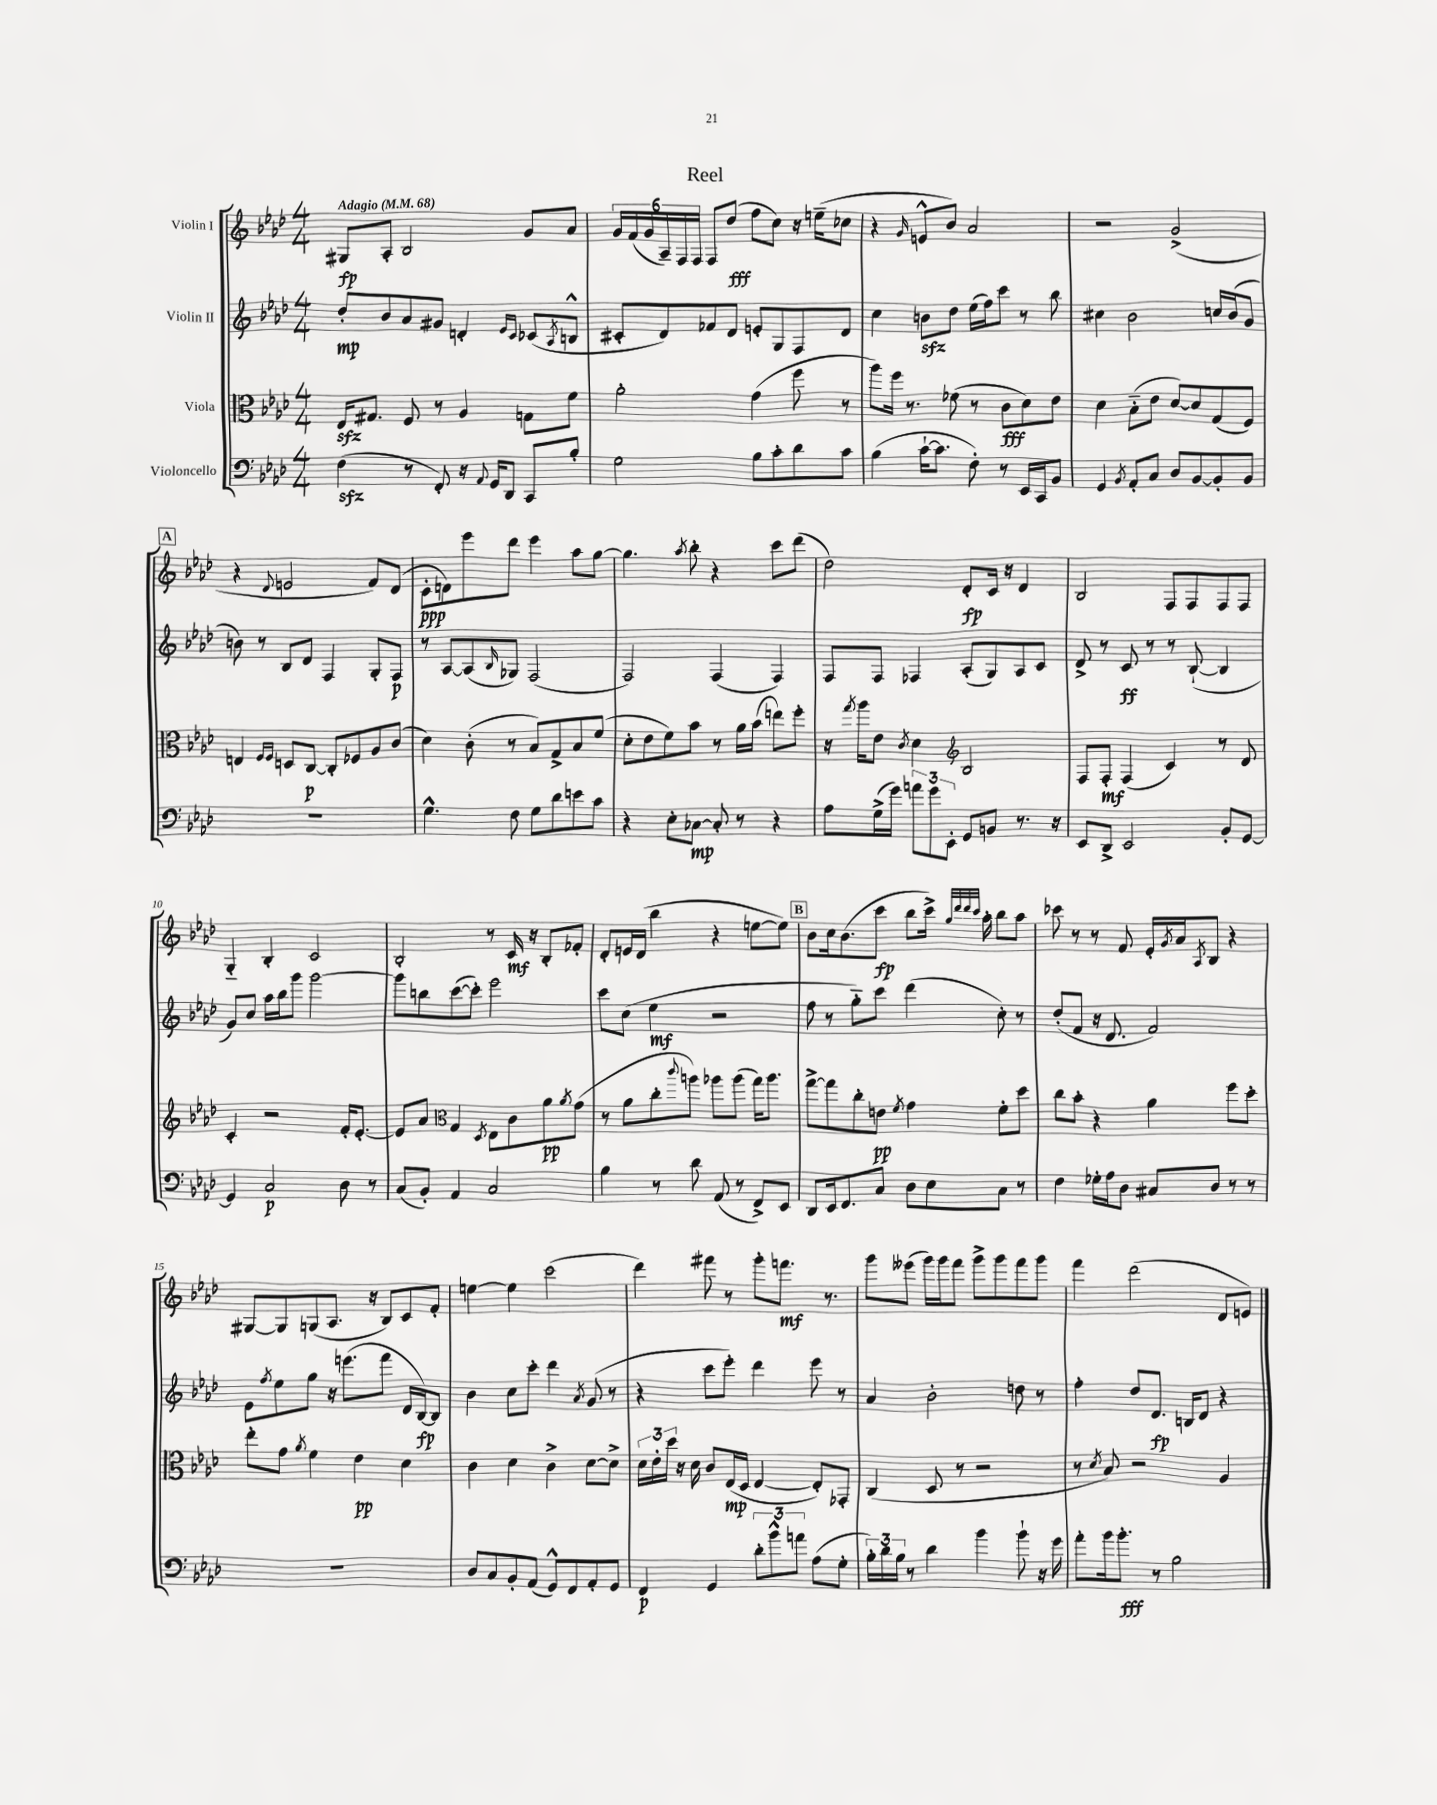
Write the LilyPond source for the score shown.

\header { title = "Reel" }
<<
\new StaffGroup <<
\new Staff = "s0" \with { instrumentName = "Violin I" } {
    \clef treble \key aes \major \numericTimeSignature \time 4/4 \tempo "Adagio" 4 = 68
    gis8\fp aes8-. bes2 g'8 aes'8 |
    \tuplet 6/4 { g'16 f'16( g'16 aes16--) f16 f16 } f8 des''8\fff( f''8 c''8) r16 e''16--( ces''8 |
    r4 \grace { g'16 } e'8-^ bes'8) aes'2 |
    r2 g'2->( |
    \mark \markup { \box "A" } r4 \appoggiatura { des'8 } e'2 f'8) des'8( |
    c'8-.\ppp d'8) ees'''8 des'''8 ees'''4 aes''8 g''8~ |
    g''4. \acciaccatura { aes''8 } bes''8-. r4 c'''8 des'''8( |
    des''2) des'8-.\fp c'16 r16 des'4 |
    bes2 f8 f8 f8 f8 |
    g4-_ bes4-. c'2 |
    bes2-. r8 c'16\mf r16 bes8-. fes'8-. |
    des'8-. e'16 des'16( bes''4 r4 e''8~ e''8) |
    \mark \markup { \box "B" } bes'8 c''16 bes'8.( c'''8\fp bes''8 c'''16->) \grace { g''32 des'''32 des'''32 c'''32 } aes''16-. bes''8 aes''8 |
    ces'''8 r8 r8 f'8 ees'16-. \acciaccatura { g'8 } aes'16 \acciaccatura { aes8 } bes8 r4 |
    gis8~ gis8 g8( aes8. r16 bes8) c'8 f'8-. |
    e''4~ e''4 c'''2( |
    des'''4) fis'''8 r8 g'''8-. f'''8.\mf r8. |
    g'''8 eeses'''8( g'''16) g'''16 f'''8 g'''8-> g'''8 f'''8 g'''8 |
    f'''4 des'''2( des'8 e'8) \bar "|." |
}
\new Staff = "s1" \with { instrumentName = "Violin II" } {
    \clef treble \key aes \major \numericTimeSignature \time 4/4
    des''8-.\mp bes'8 aes'8 gis'8 d'4-. \grace { ees'16 c'16 } ces'8( \acciaccatura { aes8 } b8-^ |
    cis'8-. des'8) fes'8 des'8 e'8-. g8 f8 des'8 |
    c''4 b'8\sfz des''8 ees''16( f''16) c'''8 r8 bes''8 |
    cis''4 bes'2 c''16 bes'16( g'8 |
    \mark \markup { \box "A" } b'8) r8 bes8 des'8 f4 g8-. f8\p |
    r8 aes8~ aes8( \grace { bes16 } ges8) f2( |
    f2) f4( f4) |
    f8 f8 fes4 aes8-.( g8) aes8 c'8 |
    des'8-> r8 c'8\ff r8 r8 bes8~-!( bes4 |
    g'8) c''8 aes''16 bes''16 g'''8 g'''2~ |
    g'''8 b''8 c'''8~( c'''8-.) ees'''2 |
    c'''8 c''8( ees''4\mf r2 |
    \mark \markup { \box "B" } f''8 r8 g''8-_) c'''8 des'''4( c''8-.) r8 |
    des''8-.( f'8 r16 des'8. f'2) |
    ees'8 \acciaccatura { f''8 } ees''8 g''8 r16 e'''8.( f'''8 des'16 bes16~\fp) bes8 |
    bes'4 c''8 c'''8-. des'''4 \acciaccatura { aes'8 } g'8( r8 |
    r4 c'''8 ees'''8-.) des'''4 ees'''8 r8 |
    aes'4 bes'2-. d''8 r8 |
    f''4-. des''8 des'8.\fp b16 des'8 r4 \bar "|." |
}
\new Staff = "s2" \with { instrumentName = "Viola" } {
    \clef alto \key aes \major \numericTimeSignature \time 4/4
    ees16\sfz gis8. f8 r8 aes4 g8 f'8 |
    aes'2-. g'4( f''8 r8 |
    aes''8) f''16 r8. fes'8( r8 c'8\fff des'8) ees'8 |
    des'4 bes8-_( ees'8 des'8~) des'8 g8( f8) |
    \mark \markup { \box "A" } e4 \grace { f16 f16 } d8 c8~\p c8-. fes8 aes8 c'8( |
    des'4) c'8-.( r8 bes8) g8-> bes8 f'8( |
    des'8-. ees'8 f'8) bes'8 r8 aes'16 bes'16( e''8) f''8-. |
    r16 \acciaccatura { g''8 } aes''16 ees'8 \acciaccatura { c'8 } des'4 \clef treble bes2 |
    f8 f8-.\mf f4( c'4) r8 des'8 |
    c'4-. r2 f'16-. ees'8.~-. |
    ees'8 aes'8 \clef alto g4 \acciaccatura { des8 } ees8 c'8 aes'8\pp \acciaccatura { aes'8 } g'8( |
    r8 aes'8 c''8-. \appoggiatura { c'''8 } a''8) aes''8 aes''8( g''16) aes''8. |
    \mark \markup { \box "B" } g''8~-> g''8 c''8-. e'8\pp \acciaccatura { f'8 } g'4 f'8-. des''8 |
    c''8 bes'8-. r4 aes'4 f''8 des''8-. |
    ees''8-. g'8 \acciaccatura { aes'8 } f'4 ees'4\pp des'4 |
    c'4 des'4 c'4-> des'8~ des'8-> |
    \tuplet 3/2 { des'16 ees'16-. des''16 } r16 des'16 c'8 ees16\mp( des16 ees4~ ees8-.) ges,8-. |
    c4( des8 r8 r2 |
    r8 \acciaccatura { des'8 } bes8) r2 aes4 \bar "|." |
}
\new Staff = "s3" \with { instrumentName = "Violoncello" } {
    \clef bass \key aes \major \numericTimeSignature \time 4/4
    f4\sfz( r8 f,8-.) r16 \appoggiatura { aes,8 } g,16 des,8 c,8 bes8-. |
    g2 bes8 c'8-. des'8 c'8 |
    bes4( c'16~-! c'8. f8-.) r8 ees,16 c,16 bes,8 |
    g,4 \acciaccatura { bes,8 } aes,8-. c8 des8 bes,8~ bes,8-. bes,8 |
    \mark \markup { \box "A" } R1 |
    g4.-^ f8 g8 des'8 e'8 c'8 |
    r4 ees8-. ces8~\mp ces8-. r8 r4 |
    aes8 g16->( g'16) \tuplet 3/2 { a'8 g'8 ees,8-. } g,8 b,8 r8. r16 |
    ees,8 des,8-> ees,2 bes,8-. g,8~ |
    g,4 c2\p des8 r8 |
    c8( bes,8-.) aes,4 c2 |
    bes4 r8 des'8 aes,8( r8 f,8->) ees,8 |
    \mark \markup { \box "B" } des,8 ees,16 f,8. c8 des8 ees8 c8 r8 |
    f4 ges16-. aes16 des8 cis8 des8 r8 r8 |
    R1 |
    des8 c8 bes,8-. aes,8( g,8-^) f,8 aes,8-. g,8 |
    f,4\p g,4 \tuplet 3/2 { des'8-. bes'8-^ a'8 } aes8( g8-. |
    \tuplet 3/2 { bes16-.) des'16 bes16 } r8 des'4 bes'4 bes'8-! r16 g'16 |
    aes'8-. bes'16 bes'8.-.\fff r8 bes2 \bar "|." |
}
>>
>>
